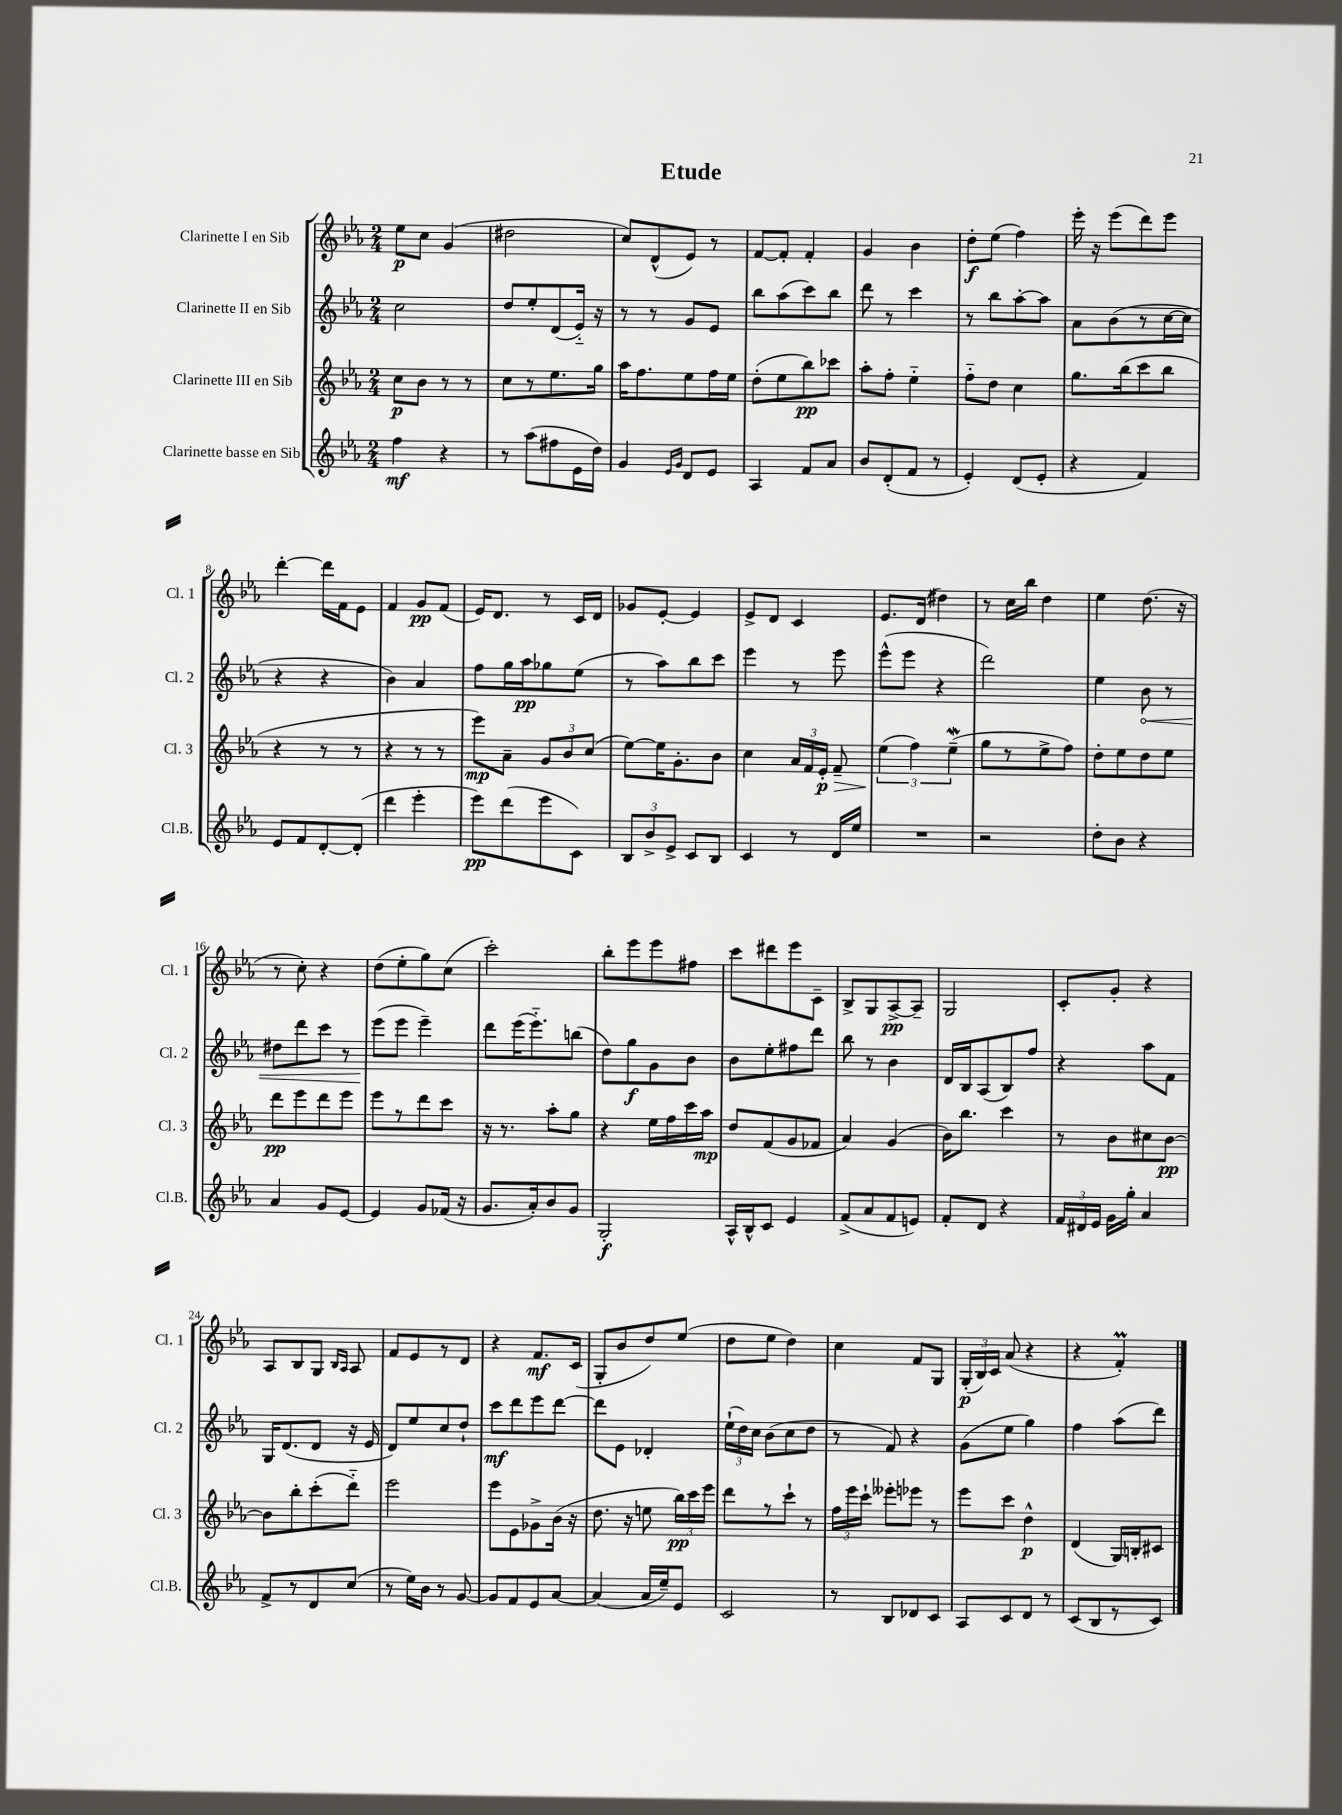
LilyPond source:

\header { title = "Etude" }
<<
\new StaffGroup <<
\new Staff = "s0" \with { instrumentName = "Clarinette I en Sib" shortInstrumentName = "Cl. 1" } {
    \clef treble \key ees \major \numericTimeSignature \time 2/4
    \autoBeamOff ees''8[\p c''8] g'4( |
    dis''2 |
    c''8[) d'8-^( ees'8]) r8 |
    f'8[~ f'8]-. f'4-. |
    g'4 bes'4 |
    d''8[-.\f ees''8]( f''4) |
    ees'''16-. r16 ees'''8[( d'''8) ees'''8] |
    d'''4~-. d'''16[ f'16 ees'8] |
    f'4 g'8[\pp f'8]( |
    ees'16[) d'8.] r8 c'16[ d'16] |
    ges'8[ ees'8]~-. ees'4 |
    ees'8[-> d'8] c'4 |
    ees'8.[ d'16]( dis''4) |
    r8 c''16[ bes''16] d''4 |
    ees''4 d''8.( r16 |
    r8 c''8-.) r4 |
    d''8[( ees''8-. g''8) c''8]( |
    c'''2-.) |
    bes''8[-. ees'''8 ees'''8 fis''8] |
    c'''8[ dis'''8 ees'''8 c'8]-- |
    bes8[-> g8 aes8~->\pp aes8]-- |
    g2 |
    c'8[-. g'8]-. r4 |
    aes8[ bes8 g8] \grace { bes16[ aes16] } aes8 |
    f'8[ ees'8 r8 d'8] |
    r4 f'8.[\mf c'16]( |
    g8[-. bes'8 d''8) ees''8]( |
    d''8[ ees''8] d''4) |
    c''4 f'8[ g8] |
    \tuplet 3/2 { g16[-.\p( bes16) c'16] } aes'8( r4 |
    r4 f'4-.\prall) \bar "|." |
}
\new Staff = "s1" \with { instrumentName = "Clarinette II en Sib" shortInstrumentName = "Cl. 2" } {
    \clef treble \key ees \major \numericTimeSignature \time 2/4
    \autoBeamOff c''2 |
    d''8[ ees''8-. d'8( ees'16]-_) r16 |
    r8 r8 g'8[ ees'8] |
    bes''8[ aes''8( c'''8) bes''8] |
    d'''8 r8 c'''4 |
    r8 bes''8[ aes''8~-. aes''8] |
    aes'8[ bes'8( r8 c''16~ c''16] |
    r4 r4 |
    bes'4) aes'4 |
    f''8[ g''16 aes''16\pp ges''8 ees''8]( |
    r8 aes''8[) bes''8 c'''8] |
    ees'''4 r8 ees'''8 |
    ees'''8[-^( ees'''8] r4 |
    d'''2) |
    ees''4 \once \override Hairpin.circled-tip = ##t bes'8\< r8 |
    dis''8[ d'''8 c'''8] r8 |
    ees'''8[\!( ees'''8] ees'''4--) |
    d'''8[ ees'''16( ees'''8.-_) b''8]( |
    d''8[) g''8\f g'8 bes'8] |
    bes'8[ ees''8-. fis''8 d'''8] |
    bes''8 r8 bes'4 |
    d'16[ bes16 aes8( bes8) f''8] |
    r4 aes''8[ f'8] |
    g16[ d'8.( d'8] r16 ees'16 |
    d'8[) ees''8 c''8 d''8]-! |
    c'''8[\mf d'''8 ees'''8 d'''8]~ |
    d'''8[ ees'8] des'4-. |
    \tuplet 3/2 { ees''16[-!( d''16) c''16] } bes'8[( c''8 d''8] |
    r8 f'8) r4 |
    g'8[( ees''8] g''4) |
    f''4 aes''8[( d'''8]) \bar "|." |
}
\new Staff = "s2" \with { instrumentName = "Clarinette III en Sib" shortInstrumentName = "Cl. 3" } {
    \clef treble \key ees \major \numericTimeSignature \time 2/4
    \autoBeamOff c''8[\p bes'8] r8 r8 |
    c''8[ r8 ees''8. g''16] |
    aes''16[ f''8. ees''8 f''16 ees''16] |
    d''8[-.( ees''8 bes''8\pp) ces'''8] |
    aes''8[-. f''8]-. ees''4-_ |
    f''8[-_ d''8] c''4 |
    g''8.[ bes''16( c'''8 bes''8] |
    r4 r8 r8 |
    r4 r8 r8 |
    ees'''8[\mp) aes'8]-- \tuplet 3/2 { g'8[ bes'8 c''8]( } |
    ees''8[~) ees''16 g'8.-. bes'8] |
    c''4 \tuplet 3/2 { aes'16[ f'16 ees'16]-.\p\> } f'8-- |
    \tuplet 3/2 { ees''4\!( f''4) ees''4--\mordent( } |
    g''8[ r8 ees''8-> f''8]) |
    d''8[-. ees''8 d''8 ees''8] |
    d'''8[\pp ees'''8 d'''8 ees'''8] |
    ees'''8[ r8 d'''8 c'''8] |
    r16 r8. aes''8[-. g''8] |
    r4 ees''16[ f''16 c'''16 aes''16]\mp |
    d''8[ f'8( g'8 fes'8] |
    aes'4) g'4( |
    bes'16[) bes''8.] c'''4 |
    r8 bes'8[ cis''8 bes'8]~\pp |
    bes'8[ bes''8-. c'''8-.( d'''8]-_) |
    ees'''2 |
    ees'''8[ ees'8 ges'8-> bes'16]( r16 |
    d''8. r16 e''8 \tuplet 3/2 { bes''16[\pp) c'''16 ees'''16] } |
    d'''8[ r8 c'''8]-! r8 |
    \tuplet 3/2 { f''16[ ees'''16 c'''16]-! } eeses'''8[-. ees'''8] r8 |
    ees'''8[ c'''8] d''4-^\p |
    d'4( g16[) b16-. cis'8] \bar "|." |
}
\new Staff = "s3" \with { instrumentName = "Clarinette basse en Sib" shortInstrumentName = "Cl.B." } {
    \clef treble \key ees \major \numericTimeSignature \time 2/4
    \autoBeamOff f''4\mf r4 |
    r8 aes''8[( fis''8 ees'16 d''16]) |
    g'4 \grace { ees'16[ g'16] } d'8[ ees'8] |
    aes4 f'8[ aes'8] |
    bes'8[ d'8-.( f'8] r8 |
    ees'4-.) d'8[( ees'8]-. |
    r4 f'4) |
    ees'8[ f'8 d'8~-. d'8]-.( |
    d'''4 ees'''4-. |
    ees'''8[\pp) d'''8( ees'''8 c'8]) |
    \tuplet 3/2 { bes8[ bes'8-> ees'8]-> } c'8[ bes8] |
    c'4 r8 d'16[ ees''16] |
    R2 |
    r2 |
    d''8[-. bes'8] r4 |
    aes'4 g'8[ ees'8]~ |
    ees'4 g'8[ fes'16]( r16 |
    g'8.[ aes'16-.) bes'8 g'8] |
    g2-.\f |
    aes16[-^ bes16-^ c'8] ees'4 |
    f'8[->( aes'8 f'8 e'8]) |
    f'8[-. d'8] r4 |
    \tuplet 3/2 { f'16[ dis'16 ees'16] } g'16[ g''16]-. aes'4 |
    f'8[-> r8 d'8 c''8]( |
    r8 ees''16[) bes'16] r8 g'8~ |
    g'8[ f'8 ees'8 aes'8]~ |
    aes'4( aes'16[ ees''16--) ees'8] |
    c'2 |
    r8 bes8[ des'8 c'8] |
    aes8[ c'8 d'8] r8 |
    c'8[( bes8 r8 c'8]) \bar "|." |
}
>>
>>
